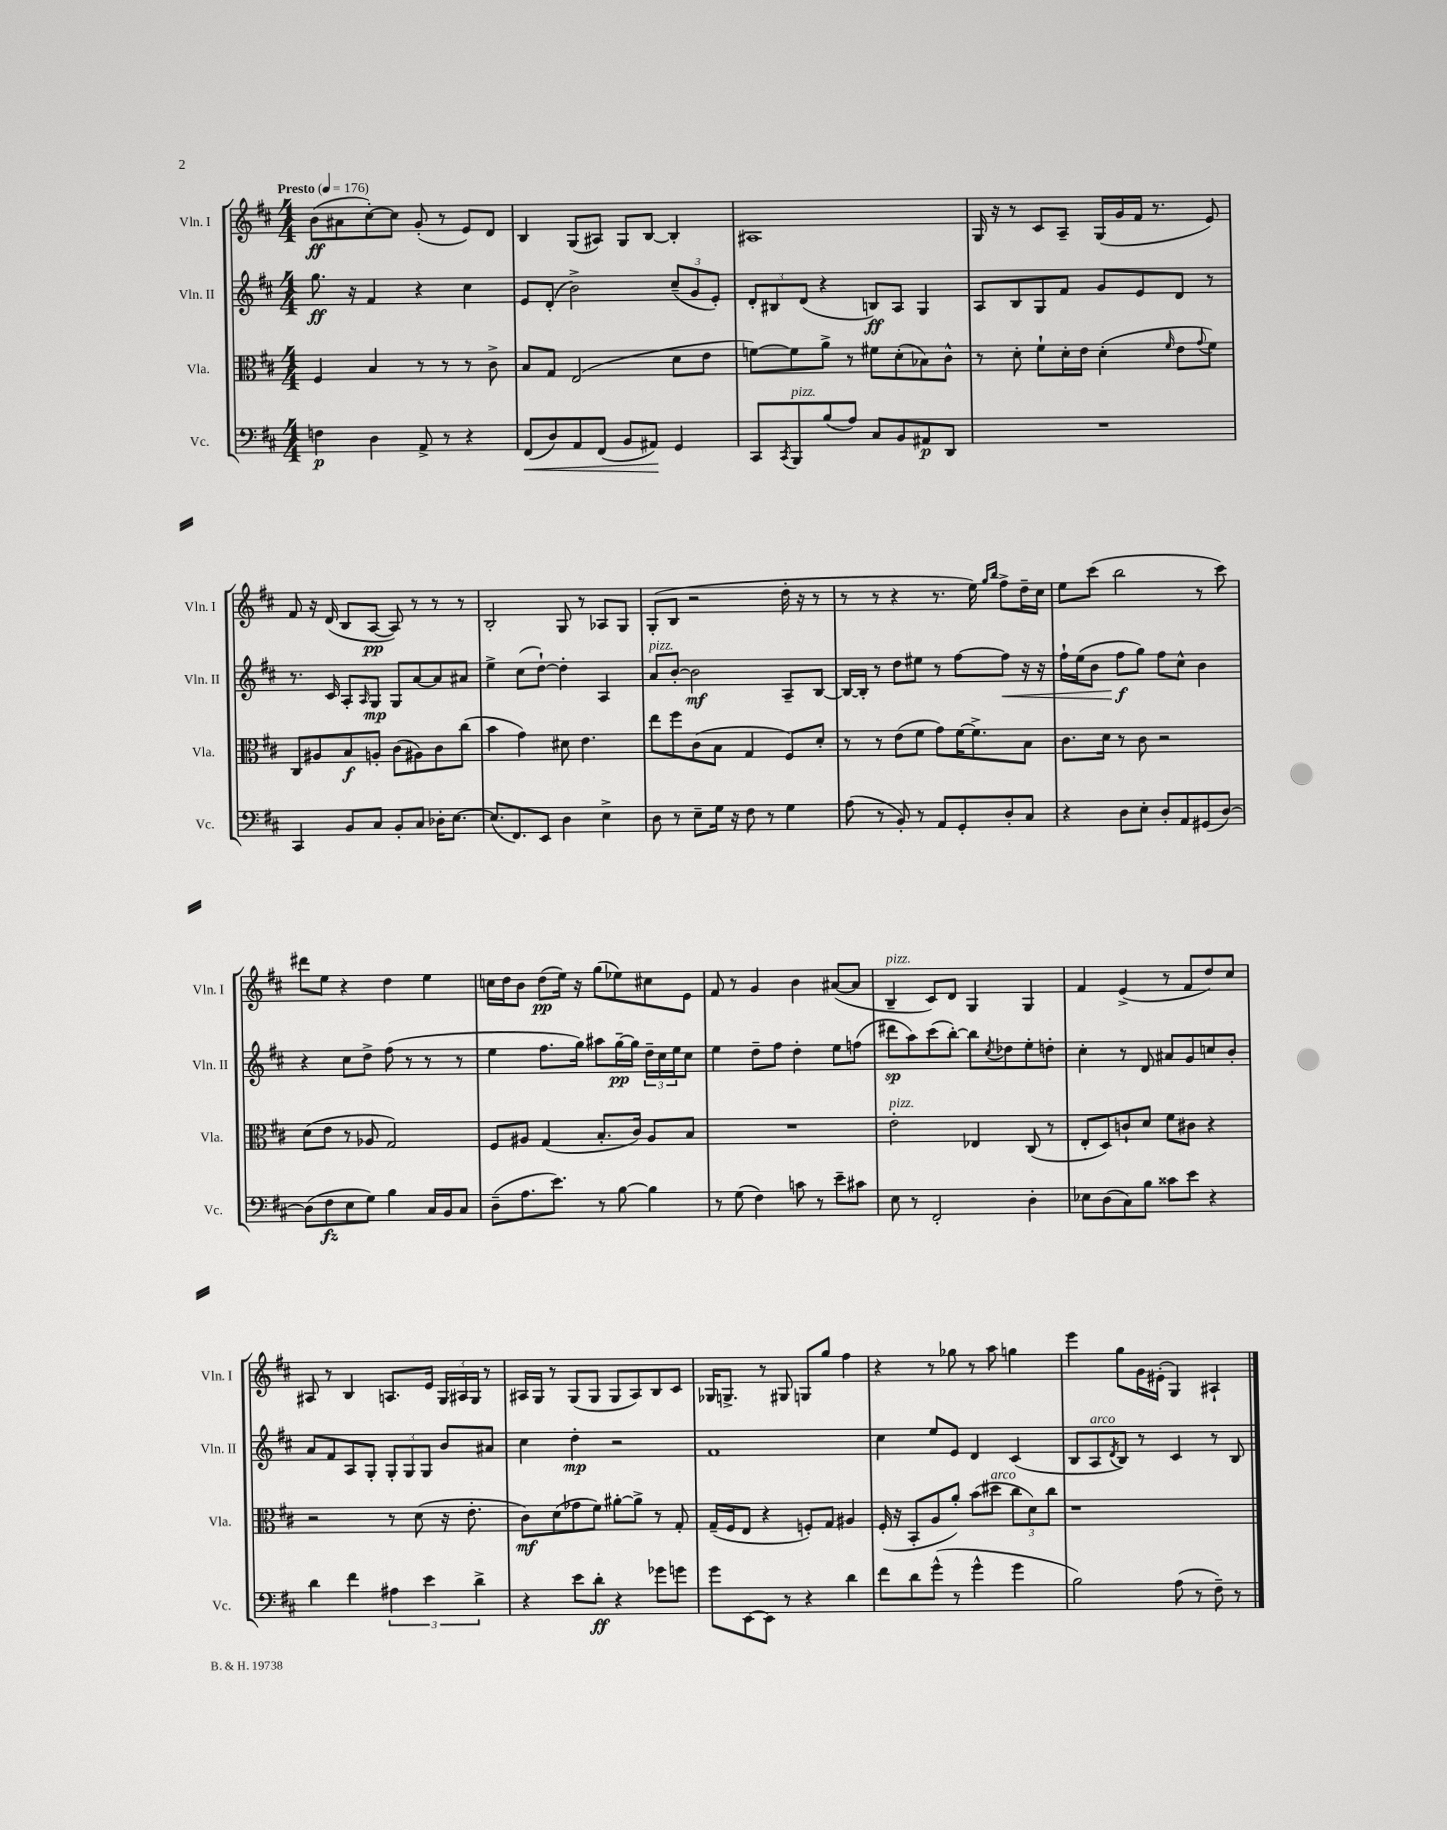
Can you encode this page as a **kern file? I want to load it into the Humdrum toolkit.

**kern	**dynam	**kern	**dynam	**kern	**dynam	**kern	**dynam
*part4	*part4	*part3	*part3	*part2	*part2	*part1	*part1
*staff4	*staff4	*staff3	*staff3	*staff2	*staff2	*staff1	*staff1
*I"Vc.	*	*I"Vla.	*	*I"Vln. II	*	*I"Vln. I	*
*I'Vc.	*	*I'Vla.	*	*I'Vln. II	*	*I'Vln. I	*
*clefF4	*	*clefC3	*	*clefG2	*	*clefG2	*
*k[f#c#]	*	*k[f#c#]	*	*k[f#c#]	*	*k[f#c#]	*
*M4/4	*	*M4/4	*	*M4/4	*	*M4/4	*
*MM176	*	*MM176	*	*MM176	*	*MM176	*
=1	=1	=1	=1	=1	=1	=1	=1
!	!	!	!	!	!	!LO:TX:a:B:t=Presto	!
4Fn\	p	4F#/	.	8.gg\	ff	(8b\L	ff
.	.	.	.	.	.	8a#X\	.
.	.	.	.	16r	.	.	.
4D\	.	4B/	.	4f#/	.	[8cc#'\)	.
.	.	.	.	.	.	8cc#\J]	.
8AA^/	.	8r	.	4r	.	(8g'/	.
8r	.	8r	.	.	.	8r	.
4r	.	8r	.	4cc#\	.	8e/L)	.
.	.	8c#^\	.	.	.	8d/J	.
=2	=2	=2	=2	=2	=2	=2	=2
!	!LO:HP:b	!	!	!	!	!	!
(8FF#/L	<	8B/L	.	8e/L	.	4B/	.
8D/)	.	8G/J	.	(8d'/J	.	.	.
8AA/	.	(2E/	.	2b^\)	.	(8G/L	.
(8FF#/J	.	.	.	.	.	8A#X/J)	.
8BB/L	.	.	.	.	.	8G/L	.
8AA#X/J)	.	.	.	.	.	[8B/J	.
4GG/	[	8d\L	.	(12cc#~/L	.	4B'/]	.
.	.	.	.	12g/	.	.	.
.	.	8e\J	.	.	.	.	.
.	.	.	.	12e'/J)	.	.	.
=3	=3	=3	=3	=3	=3	=3	=3
8CC#/L	.	[8fn\L)	.	12d'/L	.	1A#X	.
.	.	.	.	12B#X/	.	.	.
8qCC#/	.	.	.	.	.	.	.
!LO:TX:a:i:t=pizz.	!	!	!	!	!	!	!
8BBB/	.	8f\]	.	.	.	.	.
.	.	.	.	(12d/J	.	.	.
(8B/	.	8a^\J	.	4r	.	.	.
8A/J)	.	8r	.	.	.	.	.
8C#/L	.	8f#X\L	.	8Bn/L)	ff	.	.
8BB/	.	(8d'\	.	8A/J	.	.	.
8AA#X/	p	8B-X\)	.	4G/	.	.	.
8DD/J	.	8c#^^\J	.	.	.	.	.
=4	=4	=4	=4	=4	=4	=4	=4
1r	.	8r	.	8A/L	.	16G/	.
.	.	.	.	.	.	16r	.
.	.	8d'\	.	8B/	.	8r	.
.	.	8f#`\L	.	8G/	.	8c#/L	.
.	.	16d'\L	.	8f#/J	.	8A~/J	.
.	.	16e\JJ	.	.	.	.	.
.	.	(4d'\	.	8g/L	.	(16G/LL	.
.	.	.	.	.	.	16g/	.
.	.	.	.	8e/	.	16f#/JJ	.
.	.	.	.	.	.	8.r	.
.	.	16qqf#/	.	.	.	.	.
.	.	8e\L	.	8d/J	.	.	.
.	.	8qqg/	.	.	.	.	.
.	.	8f#\J)	.	8r	.	8e/)	.
!!LO:LB:g=z
=5	=5	=5	=5	=5	=5	=5	=5
4CC#/	.	8C#/L	.	8.r	.	8f#/	.
.	.	8A#X/	.	.	.	16r	.
.	.	.	.	16c#/	.	(16d/	.
8BB/L	.	8B/	f	8A'/L	.	8B/L	.
.	.	.	.	16qqA/	.	.	.
8C#/J	.	8An'/J	.	8G/J	mp	[8A/J	pp
8BB'/L	.	(8c#\L	.	8G/L	.	8A/])	.
8C#/J	.	8A#X\)	.	[8a/	.	8r	.
16D-X'\KL	.	8c#\	.	8a/]	.	8r	.
[8.E\J	.	.	.	.	.	.	.
.	.	(8cc#\J	.	8a#X/J	.	8r	.
=6	=6	=6	=6	=6	=6	=6	=6
(8.E/L]	.	4b\	.	4ee^\	.	2B'/	.
8.FF#/)	.	.	.	.	.	.	.
.	.	4g\)	.	(8cc#\L	.	.	.
8EE/J	.	.	.	[8dd`\J)	.	.	.
4D\	.	8d#X\	.	4dd'\]	.	8G/	.
.	.	4.e\	.	.	.	8r	.
4E^\	.	.	.	4A/	.	8A-X/L	.
.	.	.	.	.	.	8G/J	.
=7	=7	=7	=7	=7	=7	=7	=7
!	!	!	!	!LO:TX:a:i:t=pizz.	!	!	!
8D\	.	8ee\L	.	8a/L	.	(8G'/L	.
8r	.	8ff#\	.	[8b'/J	.	8B/J	.
8E~\L	.	(8c#\	.	2b\]	mf	2r	.
16G\Jk	.	8B\J	.	.	.	.	.
16r	.	.	.	.	.	.	.
8F#\	.	4G/	.	.	.	.	.
8r	.	.	.	.	.	.	.
4G\	.	8F#/L)	.	8A~/L	.	16dd'\	.
.	.	.	.	.	.	16r	.
.	.	8d'/J	.	[8B/J	.	8r	.
=8	=8	=8	=8	=8	=8	=8	=8
(8A\	.	8r	.	16B/LL_	.	8r	.
.	.	.	.	16B'/JJ]	.	.	.
8r	.	8r	.	8r	.	8r	.
8BB'/)	.	(8e\L	.	8dd\L	.	4r	.
8r	.	8f#\J	.	8ee#X\J	.	.	.
8AA/L	.	8g\L)	.	8r	.	8.r	.
8GG'/	.	[16f#\K	.	[8ff#\L	.	.	.
.	.	8.f#^\]	.	.	.	16ee\)	.
.	.	.	.	.	.	16qqgg/LL	.
.	.	.	.	.	.	16qqbb/JJ	.
!	!	!	!	!	!LO:HP:b	!	!
8D'/	.	.	.	8ff#\J]	<	8ff#^\L	.
8C#/J	.	8B\J	.	16r	.	16dd~\L	.
.	.	.	.	16r	.	16cc#\JJ	.
=9	=9	=9	=9	=9	=9	=9	=9
4r	.	8.c#\L	.	16ff#`\LL	.	8ee\L	.
.	.	.	.	(16ee\J	.	.	.
.	.	.	.	8b\J	.	(8ccc#\J	.
.	.	16d\Jk	.	.	.	.	.
8D\L	.	8r	.	8ff#\L	f	2bb\	.
8E'\J	.	8c#\	.	8gg\J)	[	.	.
8D'/L	.	2r	.	8ff#\L	.	.	.
8AA/	.	.	.	8cc#^^\J	.	.	.
(8GG#X/	.	.	.	4b\	.	8r	.
[8D/J)	.	.	.	.	.	8ccc#\)	.
!!LO:LB:g=z
=10	=10	=10	=10	=10	=10	=10	=10
(8D\L]	.	(8d\L	.	4r	.	8ddd#X\L	.
8F#\	fz	8e\J	.	.	.	8ee\J	.
8E\	.	8r	.	8cc#\L	.	4r	.
8G\J)	.	8A-X/	.	8dd^\J	.	.	.
4B\	.	2G/)	.	(8ff#\	.	4dd\	.
.	.	.	.	8r	.	.	.
16C#/LL	.	.	.	8r	.	4ee\	.
16BB/J	.	.	.	.	.	.	.
8C#/J	.	.	.	8r	.	.	.
=11	=11	=11	=11	=11	=11	=11	=11
(8D~\L	.	8F#/L	.	4ee\	.	16ccn\LL	.
.	.	.	.	.	.	16dd\J	.
8.A\	.	8A#X/J	.	.	.	8b\J	.
.	.	(4G/	.	8.ff#\L	.	(8dd\L	pp
8.e\J)	.	.	.	.	.	.	.
.	.	.	.	.	.	16ee\Jk)	.
.	.	.	.	16gg\Jk)	.	16r	.
8r	.	8.B'/L	.	8aa#X\L	.	(8gg\L	.
[8B\	.	.	.	[16gg~\L	pp	8ee-X\)	.
.	.	16c#/Jk)	.	16gg\JJ]	.	.	.
4B\]	.	8A#/L	.	24dd~\LL	.	8cc#X\	.
.	.	.	.	24cc#\	.	.	.
.	.	.	.	24ee\J	.	.	.
.	.	8B/J	.	8cc#\J	.	8e\J	.
=12	=12	=12	=12	=12	=12	=12	=12
8r	.	1r	.	4ee\	.	8f#/	.
(8G\	.	.	.	.	.	8r	.
4F#\)	.	.	.	8dd~\L	.	4g/	.
.	.	.	.	8ff#\J	.	.	.
8cn\	.	.	.	4dd'\	.	4b\	.
8r	.	.	.	.	.	.	.
8e~\L	.	.	.	8ee\L	.	([8a#X/L	.
8c#X\J	.	.	.	(8ffn\J	.	8a#/J]	.
=13	=13	=13	=13	=13	=13	=13	=13
!	!	!	!	!	!	!LO:TX:a:i:t=pizz.	!
!	!	!LO:TX:a:i:t=pizz.	!	!	!	!	!
8E\	.	2e'\	.	8ddd#X\L	sp	4B~/	.
8r	.	.	.	8aa\)	.	.	.
2FF#'/	.	.	.	(8ccc#\	.	8c#/L)	.
.	.	.	.	[8bb'\J)	.	8d/J	.
.	.	4E-X/	.	8bb\L]	.	4G/	.
.	.	.	.	8qcc#/	.	.	.
.	.	.	.	8dd-X\	.	.	.
4D'\	.	(8C#/	.	8ee'\	.	4G/	.
.	.	8r	.	8ddn'\J	.	.	.
=14	=14	=14	=14	=14	=14	=14	=14
8E-X\L	.	8E'/L	.	4cc#'\	.	4f#/	.
(8D\	.	8D/)	.	.	.	.	.
8C#\)	.	8cn`/	.	8r	.	(4e^/	.
8B\J	.	8d/J	.	8d/	.	.	.
8c##X\L	.	8f#\L	.	8a#X/L	.	8r	.
8e\J	.	8c#X\J	.	8g/	.	8f#/L	.
4r	.	4r	.	8ccn/	.	8dd/)	.
.	.	.	.	8b'/J	.	8cc#/J	.
!!LO:LB:g=z
=15	=15	=15	=15	=15	=15	=15	=15
4d\	.	2r	.	8a/L	.	8A#X/	.
.	.	.	.	8f#/	.	8r	.
4f#\	.	.	.	8A/	.	4B/	.
.	.	.	.	8G'/J	.	.	.
6A#X\	.	8r	.	12G'/L	.	8.An/L	.
.	.	.	.	12G/	.	.	.
.	.	(8d\	.	.	.	.	.
6e\	.	.	.	12G/J	.	.	.
.	.	.	.	.	.	16e/Jk	.
.	.	16r	.	8b/L	.	24G/LL	.
.	.	.	.	.	.	24A#X/	.
.	.	8.e'\	.	.	.	.	.
6d^\	.	.	.	.	.	24G/JJ	.
.	.	.	.	8a#X/J	.	8r	.
=16	=16	=16	=16	=16	=16	=16	=16
4r	.	8c#\L)	mf	4cc#\	.	16A#X/LL	.
.	.	.	.	.	.	16G/JJ	.
.	.	(8d\	.	.	.	8r	.
8e\L	.	8g-X\	.	4dd'\	mp	(8G/L	.
8d'\J	ff	8f#\J)	.	.	.	8G/J	.
4r	.	[8a#X'\L	.	2r	.	8G/L	.
.	.	8a#^\J]	.	.	.	8A#/)	.
8g-X\L	.	8r	.	.	.	8B/	.
8gn\J	.	8G'/	.	.	.	8c#/J	.
=17	=17	=17	=17	=17	=17	=17	=17
8g\L	.	(16G~/LL	.	1f#	.	16G-X/KL	.
.	.	16F#/J	.	.	.	8.Gn^/J	.
[8EE\	.	8E/J	.	.	.	.	.
8EE\J]	.	4r	.	.	.	8r	.
8r	.	.	.	.	.	8G#X/	.
4r	.	8Fn'/L)	.	.	.	8Gn/L	.
.	.	8G/J	.	.	.	8gg/J	.
4d\	.	4A#X/	.	.	.	4ff#\	.
=18	=18	=18	=18	=18	=18	=18	=18
8f#\L	.	(16F#'/	.	4cc#\	.	4r	.
.	.	16r	.	.	.	.	.
8d\	.	8BB'/L	.	.	.	.	.
(8g^^\J	.	8A/	.	8ee/L	.	8r	.
8r	.	8a'/J)	.	8e/J	.	8gg-X\	.
4g^^\	.	(8b\L	.	4d/	.	8r	.
!	!	!LO:TX:a:i:t=arco	!	!	!	!	!
.	.	8dd#X\J	.	.	.	8aa\	.
4g\	.	12cc#\L	.	(4c#/	.	4ggn\	.
.	.	12d\)	.	.	.	.	.
.	.	12cc#\J	.	.	.	.	.
=19	=19	=19	=19	=19	=19	=19	=19
2B\)	.	1r	.	8B/L	.	4eee\	.
!	!	!	!	!LO:TX:a:i:t=arco	!	!	!
.	.	.	.	8A/	.	.	.
.	.	.	.	8qd/	.	.	.
.	.	.	.	8B/J)	.	8gg\L	.
.	.	.	.	8r	.	16g\L	.
.	.	.	.	.	.	(16e#X'\JJ	.
(8A\	.	.	.	4c#/	.	4G/)	.
8r	.	.	.	.	.	.	.
8F#~\)	.	.	.	8r	.	4A#X`/	.
8r	.	.	.	8B/	.	.	.
==	==	==	==	==	==	==	==
*-	*-	*-	*-	*-	*-	*-	*-
